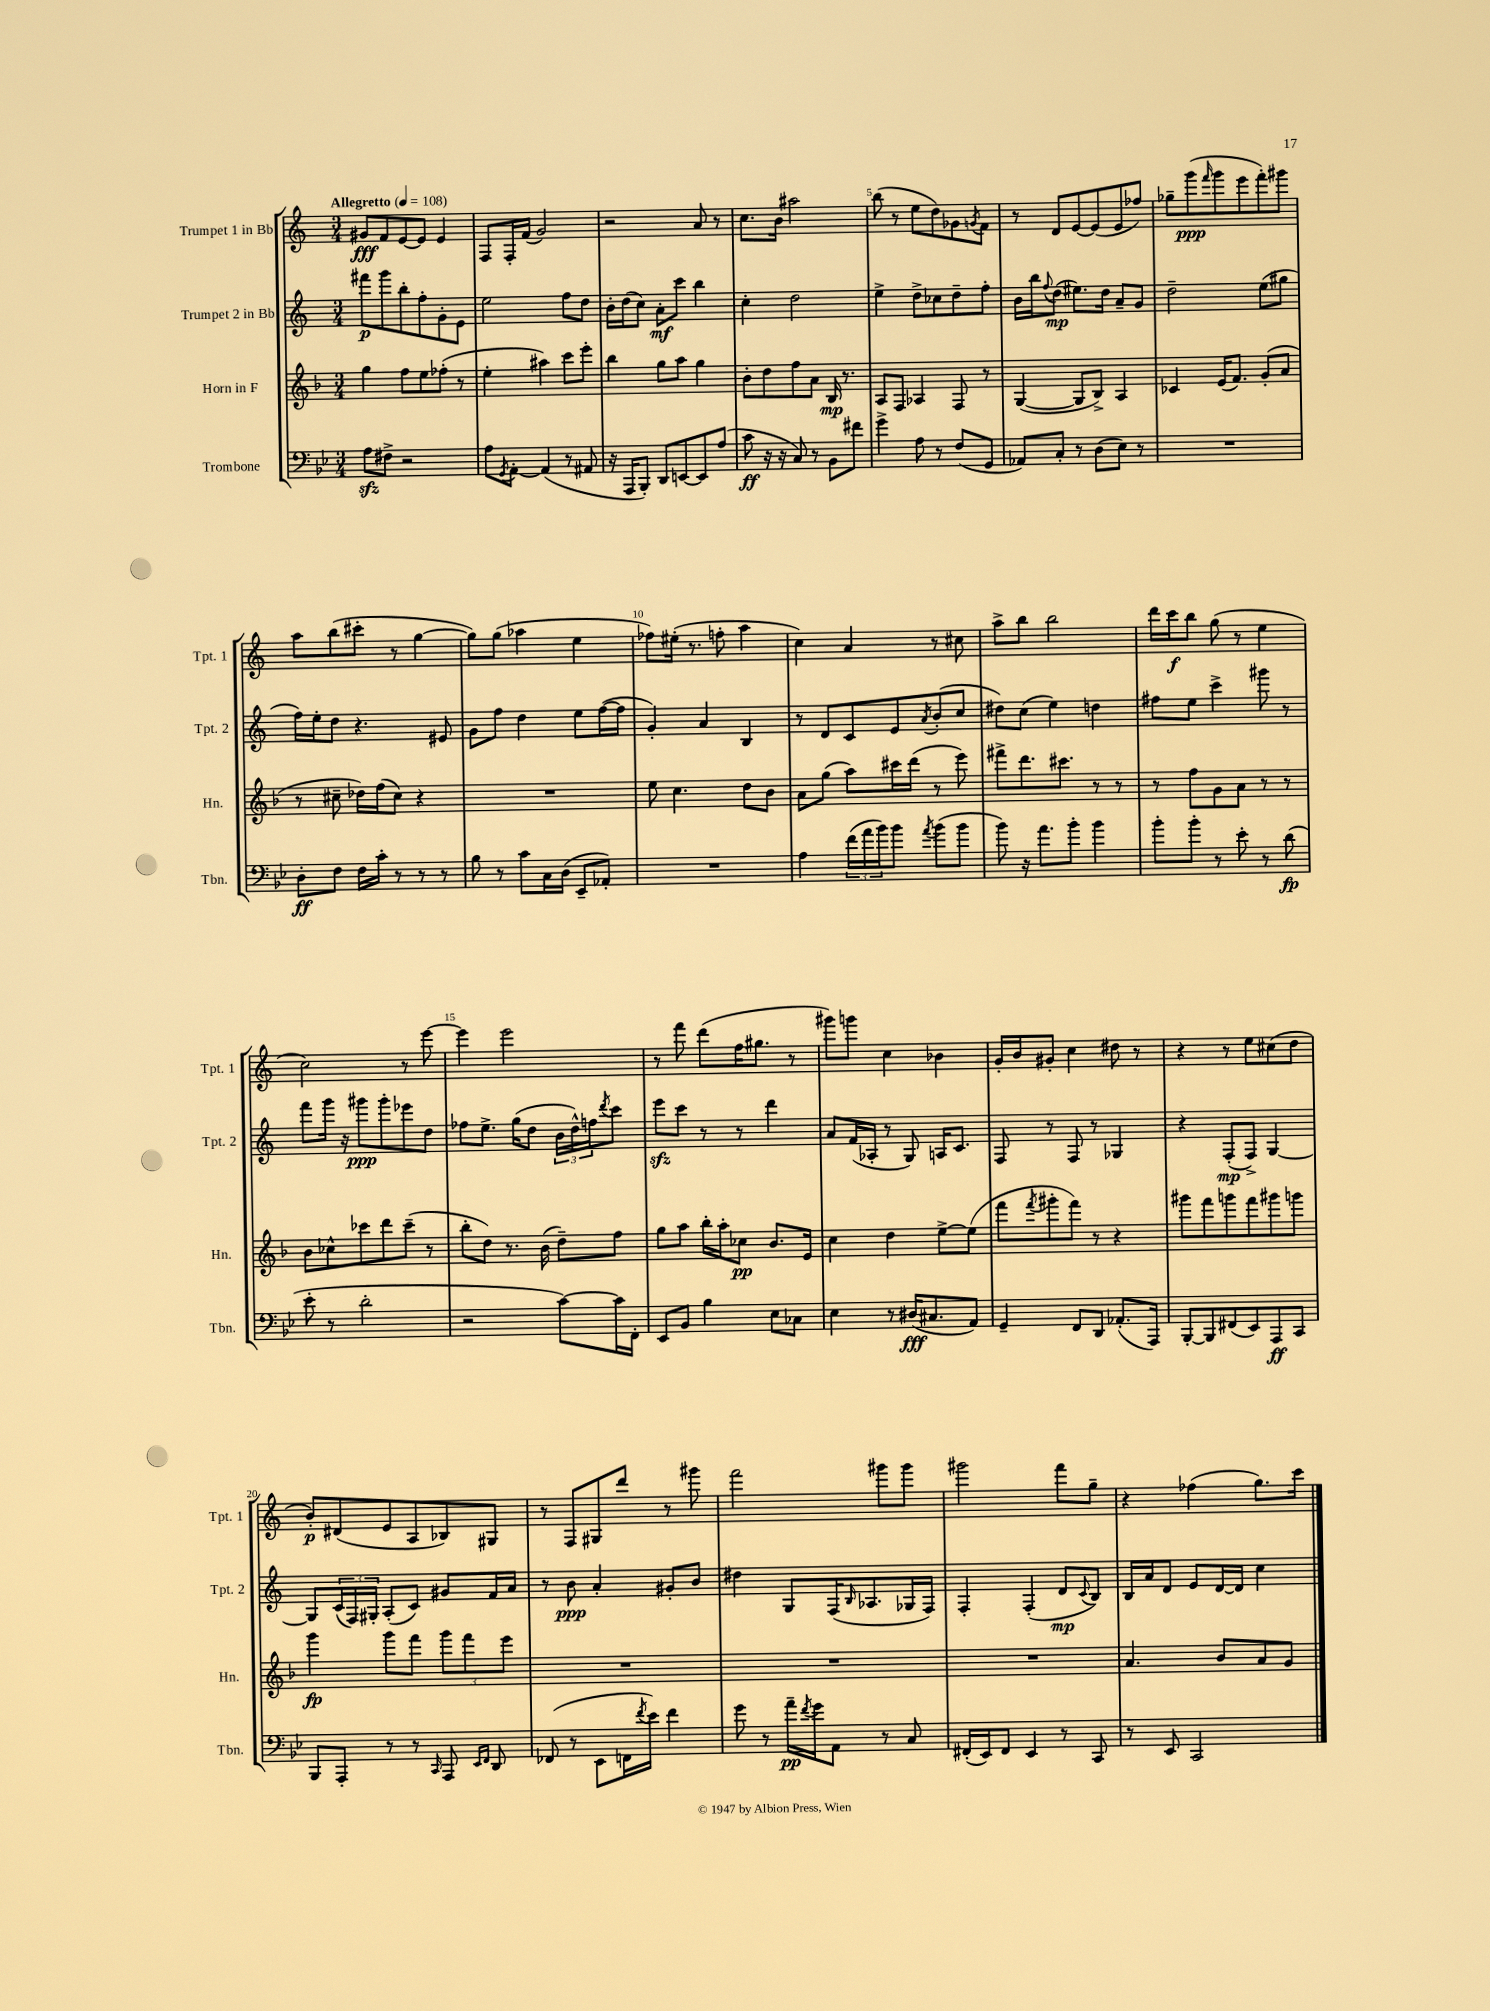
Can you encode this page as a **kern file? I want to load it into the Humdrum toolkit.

**kern	**dynam	**kern	**dynam	**kern	**dynam	**kern	**dynam
*part4	*part4	*part3	*part3	*part2	*part2	*part1	*part1
*staff4	*staff4	*staff3	*staff3	*staff2	*staff2	*staff1	*staff1
*I"Trombone	*	*I"Horn in F	*	*I"Trumpet 2 in Bb	*	*I"Trumpet 1 in Bb	*
*I'Tbn.	*	*I'Hn.	*	*I'Tpt. 2	*	*I'Tpt. 1	*
*clefF4	*	*clefG2	*	*clefG2	*	*clefG2	*
*k[b-e-]	*	*k[b-]	*	*k[]	*	*k[]	*
*M3/4	*	*M3/4	*	*M3/4	*	*M3/4	*
*MM108	*	*MM108	*	*MM108	*	*MM108	*
=1	=1	=1	=1	=1	=1	=1	=1
!	!	!	!	!	!	!LO:TX:a:B:t=Allegretto	!
8Azz\L	.	4gg\	.	8fff#X\L	p	8g#X/L	fff
8F#X^\J	.	.	.	8ggg\	.	8f/	.
2r	.	8ff\L	.	8bb'\	.	[8e/	.
.	.	8ee\	.	8ff'\	.	8e/J]	.
.	.	(8ff-X'\J	.	8g'\	.	4e/	.
.	.	8r	.	8e\J	.	.	.
=2	=2	=2	=2	=2	=2	=2	=2
8A\L	.	4ee'\	.	2ee\	.	8F/L	.
8qGG/	.	.	.	.	.	.	.
[8AA'\J	.	.	.	.	.	16F'/L	.
.	.	.	.	.	.	(16f/JJ	.
(4AA/]	.	4aa#X\)	.	.	.	2g/)	.
8r	.	8ccc\L	.	8ff\L	.	.	.
8AA#X/	.	8eee'\J	.	8dd\J	.	.	.
=3	=3	=3	=3	=3	=3	=3	=3
16r	.	4bb-\	.	16b'\LL	.	2r	.
16AAA/KL	.	.	.	(16dd\J	.	.	.
8BBB-'/J)	.	.	.	8cc\J)	.	.	.
8DD/L	.	8gg\L	.	8a'\L	mf	.	.
[8EEn/	.	8aa\J	.	8ccc\J	.	.	.
8EE/]	.	4gg\	.	4bb\	.	8a/	.
(8A/J	.	.	.	.	.	8r	.
=4	=4	=4	=4	=4	=4	=4	=4
8c\	ff	8b-'\L	.	4cc'\	.	8.cc\L	.
16r	.	8dd\	.	.	.	.	.
16r	.	.	.	.	.	16b\Jk	.
8C/)	.	8ff\	.	2dd\	.	2aa#X\	.
8r	.	8a\J	.	.	.	.	.
8BB-\L	.	16B-/	mp	.	.	.	.
.	.	8.r	.	.	.	.	.
8f#X\J	.	.	.	.	.	.	.
=5	=5	=5	=5	=5	=5	=5	=5
4g^\	.	8A/L	.	4ee^\	.	(8bb\	.
.	.	8F/J	.	.	.	8r	.
8A\	.	4A-X/	.	8dd^\L	.	8ee\L	.
8r	.	.	.	8cc-X\	.	8dd\)	.
(8F/L	.	8F/	.	8dd~\	.	8g-X\	.
.	.	.	.	.	.	8qgn/	.
8GG/J	.	8r	.	8ff'\J	.	8f\J	.
=6	=6	=6	=6	=6	=6	=6	=6
8AA-X/L)	.	([4G/	.	16b\LL	.	8r	.
.	.	.	.	16bb\J	.	.	.
.	.	.	.	8qqff/	.	.	.
8C'/J	.	.	.	(8dd\J	mp	8d/L	.
8r	.	8G/L]	.	8.ee#X\L)	.	[8e/	.
(8D\L	.	8B-^/J)	.	.	.	(8e/]	.
.	.	.	.	16dd\Jk	.	.	.
8E-\J)	.	4A/	.	8a~/L	.	8e/	.
8r	.	.	.	8g/J	.	8ff-X/J)	.
=7	=7	=7	=7	=7	=7	=7	=7
2.r	.	4c-X/	.	2dd~\	.	8gg-X~\L	.
.	.	.	.	.	.	(8ggg\	ppp
.	.	.	.	.	.	16qqfff/	.
.	.	(16e/KL	.	.	.	8ggg\	.
.	.	8.f/J)	.	.	.	.	.
.	.	.	.	.	.	8eee\	.
.	.	(8g'/L	.	(8ee\L	.	8fff'\)	.
.	.	8a/J	.	8gg#X\J	.	8ggg#X\J	.
!!LO:LB:g=z
=8	=8	=8	=8	=8	=8	=8	=8
8D'\L	ff	8r	.	16ff\LL)	.	8aa\L	.
.	.	.	.	16ee'\J	.	.	.
8F\J	.	8cc#X~\	.	8dd\J	.	(8bb\	.
16F\LL	.	16dd-X\LL)	.	4.r	.	8ccc#X'\J	.
16c'\JJ	.	(16ff\J	.	.	.	.	.
8r	.	8cc#\J)	.	.	.	8r	.
8r	.	4r	.	.	.	[4gg\	.
8r	.	.	.	8e#X/	.	.	.
=9	=9	=9	=9	=9	=9	=9	=9
8B-\	.	2.r	.	8g\L	.	8gg\L])	.
8r	.	.	.	8ff\J	.	(8gg\J	.
8c\L	.	.	.	4dd\	.	4aa-X\	.
16C\L	.	.	.	.	.	.	.
(16D\JJ	.	.	.	.	.	.	.
8EE-~/L	.	.	.	8ee\L	.	4ee\	.
8AA-X'/J)	.	.	.	([16ff\L	.	.	.
.	.	.	.	16ff\JJ]	.	.	.
=10	=10	=10	=10	=10	=10	=10	=10
2.r	.	8ee\	.	4g'/)	.	8ff-X\L)	.
.	.	4.cc\	.	.	.	(16ee#X'\Jk	.
.	.	.	.	.	.	8.r	.
.	.	.	.	4a/	.	.	.
.	.	.	.	.	.	8ffn'\	.
.	.	8dd\L	.	4B/	.	4aa\	.
.	.	8b-\J	.	.	.	.	.
=11	=11	=11	=11	=11	=11	=11	=11
4A\	.	8a\L	.	8r	.	4cc\)	.
.	.	(8gg\J	.	8d/L	.	.	.
(24f\LL	.	8aa\L)	.	8c/	.	4a/	.
24a\	.	.	.	.	.	.	.
24b-\J)	.	.	.	.	.	.	.
8b-\J	.	16ccc#X\L	.	8e/	.	.	.
.	.	(16ddd\JJ	.	.	.	.	.
8qa/	.	.	.	8qa/	.	.	.
(8b-\L	.	8r	.	(8b'/	.	8r	.
8b-\J	.	8eee\)	.	8cc/J	.	8cc#X\	.
=12	=12	=12	=12	=12	=12	=12	=12
8b-\)	.	8fff#X^\L	.	8dd#X\L)	.	8aa^\L	.
16r	.	8.ddd\	.	(8cc\J	.	8bb\J	.
8.a\L	.	.	.	.	.	.	.
.	.	.	.	4ee\)	.	2bb\	.
.	.	8.ccc#X\J	.	.	.	.	.
8b-'\J	.	.	.	.	.	.	.
4b-\	.	8r	.	4ddn\	.	.	.
.	.	8r	.	.	.	.	.
=13	=13	=13	=13	=13	=13	=13	=13
8b-'\L	.	8r	.	8ff#X\L	.	16ddd\LL	.
.	.	.	.	.	.	16ccc\J	f
8b-'\J	.	8ff\L	.	8ee\J	.	8bb\J	.
8r	.	8g\	.	4ccc^\	.	(8gg\	.
8e-'\	.	8a\J	.	.	.	8r	.
8r	.	8r	.	8ggg#X\	.	4ee\	.
(8d\	fp	8r	.	8r	.	.	.
!!LO:LB:g=z
=14	=14	=14	=14	=14	=14	=14	=14
8e-'\	.	8b-\L	.	8fff\L	.	2cc\)	.
8r	.	8cc-X^^\	.	16ggg\Jk	.	.	.
.	.	.	.	16r	.	.	.
2d'\	.	8ccc-X\	.	8ggg#X\L	ppp	.	.
.	.	8ddd\	.	8ggg#'\	.	.	.
.	.	(8ccc-~\J	.	8eee-X\	.	8r	.
.	.	8r	.	8dd\J	.	[8eee\	.
=15	=15	=15	=15	=15	=15	=15	=15
2r	.	8bb-'\L	.	8ff-X\L	.	4eee\]	.
.	.	8dd\J)	.	8.ee^\J	.	.	.
.	.	8.r	.	.	.	2eee\	.
.	.	.	.	(16gg\KL	.	.	.
.	.	.	.	8dd\J	.	.	.
.	.	(16b-\	.	.	.	.	.
[8c\L)	.	8dd~\L)	.	24b\LL	.	.	.
.	.	.	.	24dd^^\)	.	.	.
.	.	.	.	24ffn\J	.	.	.
.	.	.	.	8qddd/	.	.	.
16c\L]	.	8ff\J	.	8ccc\J	.	.	.
16FF'\JJ	.	.	.	.	.	.	.
=16	=16	=16	=16	=16	=16	=16	=16
8EE-/L	.	8gg\L	.	8eeezz\L	.	8r	.
8BB-/J	.	8aa\J	.	8ccc\J	.	8fff\	.
4B-\	.	16bb-'\LL	.	8r	.	(8ddd\L	.
.	.	16aa'\J	.	.	.	.	.
.	.	8cc-X\J	pp	8r	.	16ff\K	.
.	.	.	.	.	.	8.gg#X\J	.
8E-\L	.	8.b-/L	.	4ddd\	.	.	.
8C-X\J	.	.	.	.	.	8r	.
.	.	16e/Jk	.	.	.	.	.
=17	=17	=17	=17	=17	=17	=17	=17
4E-\	.	4cc\	.	8a/L	.	8ggg#X\L)	.
.	.	.	.	(16f/L	.	8gggn\J	.
.	.	.	.	16A-X'/JJ	.	.	.
8r	.	4dd\	.	8r	.	4cc\	.
(16D#X/KL	fff	.	.	8G/)	.	.	.
8.C#X/	.	.	.	.	.	.	.
.	.	[8ee^\L	.	16An/KL	.	4b-X\	.
.	.	.	.	8.c/J	.	.	.
8AA/J)	.	(8ee\J]	.	.	.	.	.
=18	=18	=18	=18	=18	=18	=18	=18
4GG~/	.	8fff\L	.	8F/	.	16g'/LL	.
.	.	.	.	.	.	16b/J	.
.	.	8qfff/	.	.	.	.	.
.	.	8ggg#X'\	.	8r	.	8g#X'/J	.
8FF/L	.	8fff\J)	.	8F/	.	4cc\	.
8DD/J	.	8r	.	8r	.	.	.
(8.AA-X'/L	.	4r	.	4G-X/	.	8dd#X\	.
.	.	.	.	.	.	8r	.
16AAA/Jk)	.	.	.	.	.	.	.
=19	=19	=19	=19	=19	=19	=19	=19
[8BBB-'/L	.	8ggg#X\L	.	4r	.	4r	.
8BBB-/]	.	8fff\	.	.	.	.	.
(8FF#X/	.	8gggn\	.	(8F'/L	mp	8r	.
8EE-/)	.	8fff\	.	8F^/J)	.	8ee\L	.
8AAA/	ff	8ggg#X\	.	[4G/	.	(8cc#X\	.
8CC/J	.	8gggn\J	.	.	.	8dd\J	.
!!LO:LB:g=z
=20	=20	=20	=20	=20	=20	=20	=20
8BBB-/L	.	4ggg\	fp	8G/L]	.	8b'/L)	p
8AAA'/J	.	.	.	(24c/L	.	(8d#X/	.
.	.	.	.	24F/)	.	.	.
.	.	.	.	24G#X'/JJ	.	.	.
8r	.	8ggg\L	.	(8A'/L	.	8e/	.
8r	.	8fff\J	.	8c/J)	.	8A/	.
16qqCC/	.	.	.	.	.	.	.
8AAA/	.	12ggg\L	.	8g#X/L	.	8B-X/)	.
.	.	12fff\	.	.	.	.	.
16qqEE-/LL	.	.	.	.	.	.	.
16qqFF/JJ	.	.	.	.	.	.	.
8DD/	.	.	.	16f/L	.	8G#X/J	.
.	.	12eee\J	.	.	.	.	.
.	.	.	.	16a/JJ	.	.	.
=21	=21	=21	=21	=21	=21	=21	=21
(8FF-X/	.	2.r	.	8r	.	8r	.
8r	.	.	.	8b\	ppp	8F/L	.
8EE-\L	.	.	.	4a'/	.	8G#X/	.
16FFn\L	.	.	.	.	.	8ddd/J	.
8qf/	.	.	.	.	.	.	.
16e-\JJ)	.	.	.	.	.	.	.
4f\	.	.	.	8g#X'/L	.	8r	.
.	.	.	.	8b/J	.	8ggg#X\	.
=22	=22	=22	=22	=22	=22	=22	=22
8g\	.	2.r	.	4dd#X\	.	2fff\	.
8r	.	.	.	.	.	.	.
16a~\LL	pp	.	.	8G/L	.	.	.
8qf/	.	.	.	.	.	.	.
16g\J	.	.	.	.	.	.	.
8AA\J	.	.	.	(16F/K	.	.	.
.	.	.	.	16qqB/	.	.	.
.	.	.	.	8.A-X/	.	.	.
8r	.	.	.	.	.	8ggg#X\L	.
8C/	.	.	.	16G-X/L	.	8ggg#\J	.
.	.	.	.	16F/JJ)	.	.	.
=23	=23	=23	=23	=23	=23	=23	=23
(16FF#X'/LL	.	2.r	.	4F'/	.	2ggg#X\	.
16EE-/J)	.	.	.	.	.	.	.
8FF#/J	.	.	.	.	.	.	.
4EE-/	.	.	.	(4F'/	.	.	.
8r	.	.	.	8d/L	mp	8fff\L	.
.	.	.	.	8qqc/	.	.	.
8CC/	.	.	.	8B/J)	.	8gg~\J	.
=24	=24	=24	=24	=24	=24	=24	=24
8r	.	4.a/	.	16B/LL	.	4r	.
.	.	.	.	16a/J	.	.	.
8EE-/	.	.	.	8d/J	.	.	.
2CC/	.	.	.	8e/L	.	(4ff-X\	.
.	.	8b-/L	.	[16d/L	.	.	.
.	.	.	.	16d/JJ]	.	.	.
.	.	8a/	.	4cc\	.	8.gg\L)	.
.	.	8g/J	.	.	.	.	.
.	.	.	.	.	.	16ccc\Jk	.
==	==	==	==	==	==	==	==
*-	*-	*-	*-	*-	*-	*-	*-
